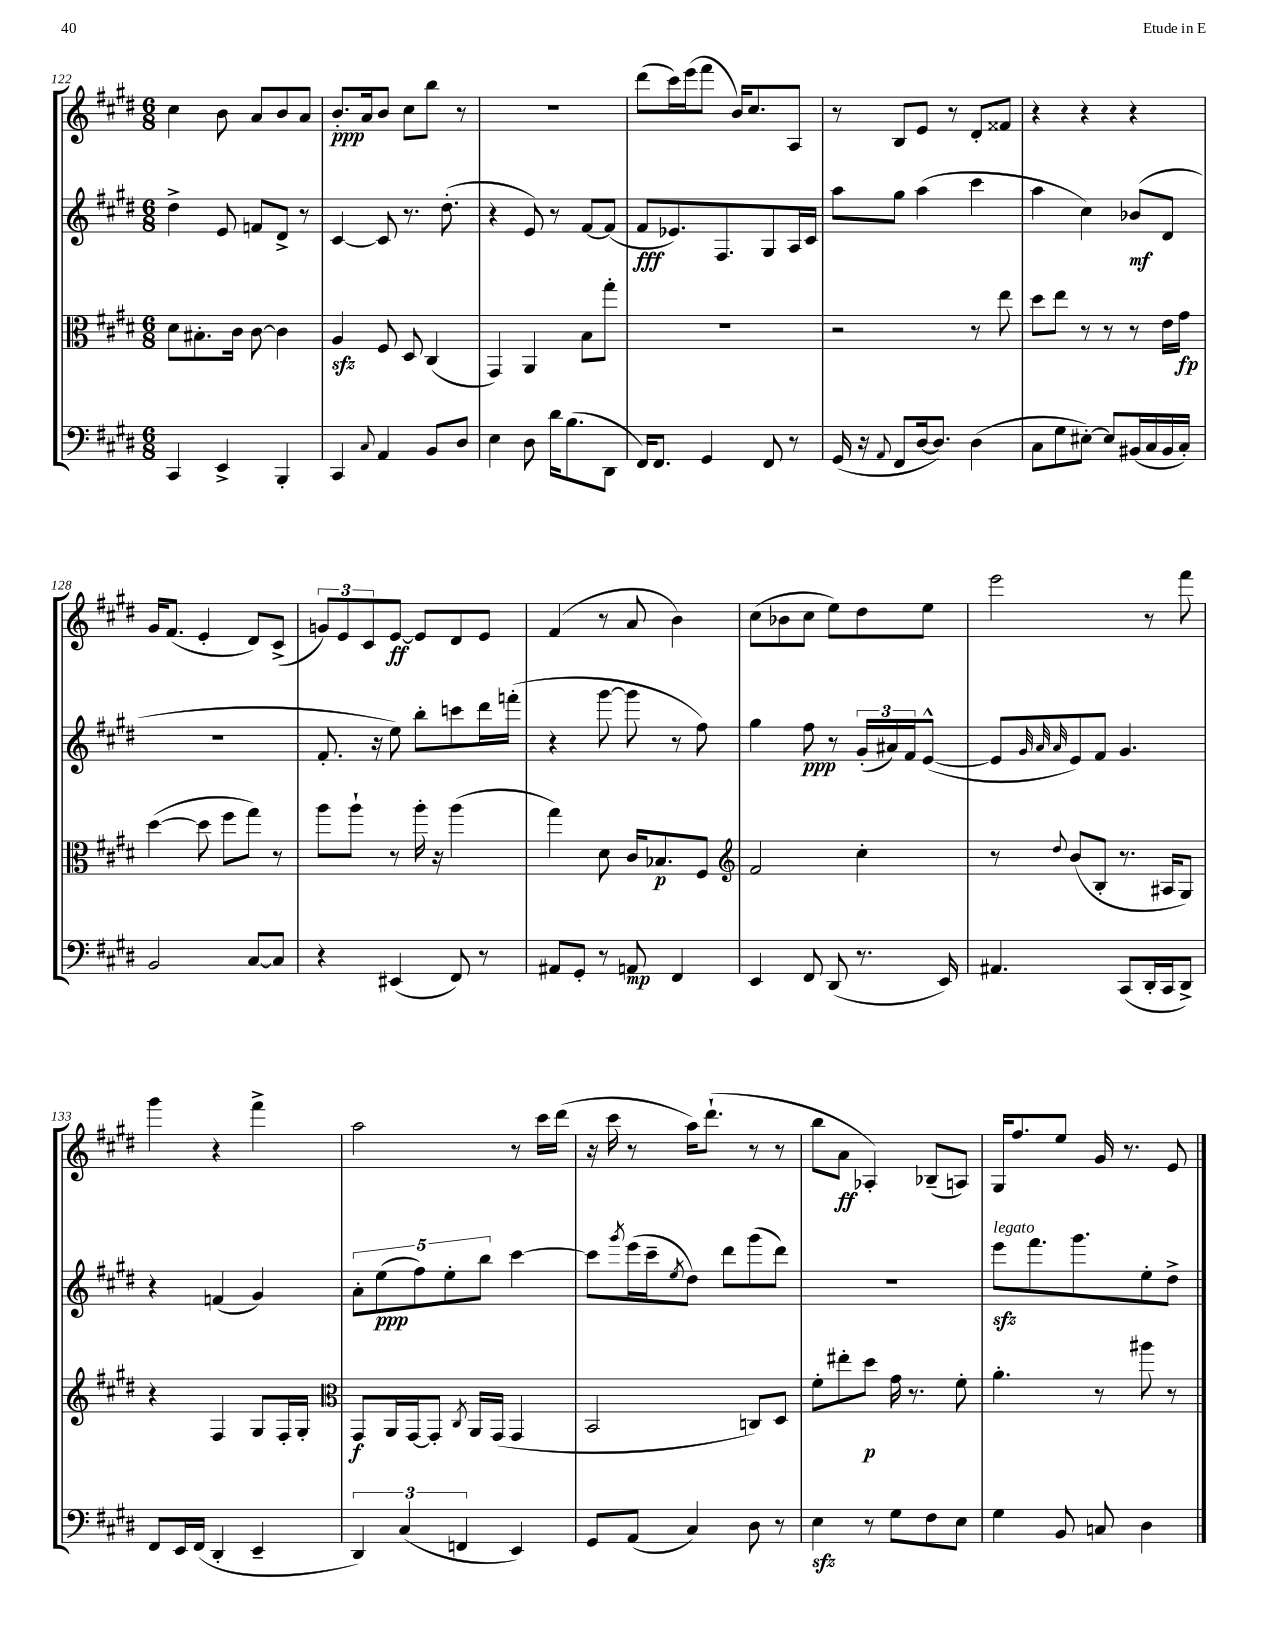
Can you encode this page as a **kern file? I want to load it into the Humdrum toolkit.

**kern	**dynam	**kern	**dynam	**kern	**dynam	**kern	**dynam
*part4	*part4	*part3	*part3	*part2	*part2	*part1	*part1
*staff4	*staff4	*staff3	*staff3	*staff2	*staff2	*staff1	*staff1
*clefF4	*	*clefC3	*	*clefG2	*	*clefG2	*
*k[f#c#g#d#]	*	*k[f#c#g#d#]	*	*k[f#c#g#d#]	*	*k[f#c#g#d#]	*
*M6/8	*	*M6/8	*	*M6/8	*	*M6/8	*
=122	=122	=122	=122	=122	=122	=122	=122
4CC#/	.	8d#\L	.	4dd#^\	.	4cc#\	.
.	.	8.B#X'\	.	.	.	.	.
4EE^/	.	.	.	8e/	.	8b\	.
.	.	16c#\Jk	.	.	.	.	.
.	.	[8c#\	.	8fn/L	.	8a/L	.
4BBB'/	.	4c#\]	.	8d#^/J	.	8b/	.
.	.	.	.	8r	.	8a/J	.
=123	=123	=123	=123	=123	=123	=123	=123
4CC#/	.	4Azz/	.	[4c#/	.	8.b'/L	ppp
.	.	.	.	.	.	16a/k	.
8qqC#/	.	.	.	.	.	.	.
4AA/	.	8F#/	.	8c#/]	.	8b/J	.
.	.	8D#/	.	8.r	.	8cc#\L	.
8BB/L	.	(4C#/	.	.	.	8bb\J	.
.	.	.	.	(8.dd#'\	.	.	.
8D#/J	.	.	.	.	.	8r	.
=124	=124	=124	=124	=124	=124	=124	=124
4E\	.	4GG#/)	.	4r	.	2.r	.
8D#\	.	4AA/	.	8e/)	.	.	.
16d#\KL	.	.	.	8r	.	.	.
(8.B\	.	.	.	.	.	.	.
.	.	8B\L	.	[8f#/L	.	.	.
8DD#\J	.	8gg#'\J	.	(8f#/J]	.	.	.
=125	=125	=125	=125	=125	=125	=125	=125
16FF#/KL)	.	2.r	.	8f#/L	fff	(8ddd#\L	.
8.FF#/J	.	.	.	.	.	.	.
.	.	.	.	8.e-X/)	.	16ccc#\L)	.
.	.	.	.	.	.	(16eee\J	.
4GG#/	.	.	.	.	.	8fff#\J	.
.	.	.	.	8.F#/	.	.	.
.	.	.	.	.	.	16b/KL)	.
.	.	.	.	.	.	8.cc#/	.
8FF#/	.	.	.	8G#/	.	.	.
8r	.	.	.	16A/L	.	8A/J	.
.	.	.	.	16c#/JJ	.	.	.
=126	=126	=126	=126	=126	=126	=126	=126
(16GG#/	.	2r	.	8aa\L	.	8r	.
16r	.	.	.	.	.	.	.
8qqAA/	.	.	.	.	.	.	.
8FF#/L	.	.	.	8gg#\J	.	8B/L	.
[16D#/k	.	.	.	(4aa\	.	8e/J	.
8.D#/J])	.	.	.	.	.	.	.
.	.	.	.	.	.	8r	.
(4D#\	.	8r	.	4ccc#\	.	8d#'/L	.
.	.	8ee\	.	.	.	8f##X/J	.
=127	=127	=127	=127	=127	=127	=127	=127
8C#\L	.	8dd#\L	.	4aa\	.	4r	.
8G#\	.	8ee\J	.	.	.	.	.
[8E#X'\J)	.	8r	.	4cc#\)	.	4r	.
8E#/L]	.	8r	.	.	.	.	.
(16BB#X/L	.	8r	.	(8b-X/L	mf	4r	.
16C#/	.	.	.	.	.	.	.
16BB#/	.	16e\LL	.	8d#/J	.	.	.
16C#'/JJ)	.	16g#\JJ	fp	.	.	.	.
!!LO:LB:g=z
=128	=128	=128	=128	=128	=128	=128	=128
2BB/	.	([4dd#\	.	2.r	.	16g#/KL	.
.	.	.	.	.	.	(8.f#/J	.
.	.	8dd#\]	.	.	.	4e'/	.
.	.	8ff#\L	.	.	.	.	.
[8C#/L	.	8gg#\J)	.	.	.	8d#/L)	.
8C#/J]	.	8r	.	.	.	(8c#^/J	.
=129	=129	=129	=129	=129	=129	=129	=129
4r	.	8aa\L	.	8.f#'/	.	12gn/L)	.
.	.	.	.	.	.	12e/	.
.	.	8aa`\J	.	.	.	.	.
.	.	.	.	.	.	12c#/	.
.	.	.	.	16r	.	.	.
(4EE#X/	.	8r	.	8ee\)	.	[8e/J	ff
.	.	16aa'\	.	8bb'\L	.	8e/L]	.
.	.	16r	.	.	.	.	.
8FF#/)	.	(4aa\	.	8cccn\	.	8d#/	.
8r	.	.	.	16ddd#\L	.	8e/J	.
.	.	.	.	(16fffn'\JJ	.	.	.
=130	=130	=130	=130	=130	=130	=130	=130
8AA#X/L	.	4gg#\)	.	4r	.	(4f#/	.
8GG#'/J	.	.	.	.	.	.	.
8r	.	8d#\	.	[8ggg#\	.	8r	.
8AAn/	mp	16c#/KL	.	8ggg#\]	.	8a/	.
.	.	8.B-X/	p	.	.	.	.
4FF#/	.	.	.	8r	.	4b\)	.
.	.	8F#/J	.	8ff#\)	.	.	.
=131	=131	=131	=131	=131	=131	=131	=131
*	*	*clefG2	*	*	*	*	*
4EE/	.	2f#/	.	4gg#\	.	(8cc#\L	.
.	.	.	.	.	.	8b-X\	.
8FF#/	.	.	.	8ff#\	ppp	8cc#\J	.
(8DD#/	.	.	.	8r	.	8ee\L)	.
8.r	.	4cc#'\	.	(24g#'/LL	.	8dd#\	.
.	.	.	.	24a#X/)	.	.	.
.	.	.	.	24f#/J	.	.	.
.	.	.	.	([8e^^/J	.	8ee\J	.
16EE/)	.	.	.	.	.	.	.
=132	=132	=132	=132	=132	=132	=132	=132
4.AA#X/	.	8r	.	8e/L]	.	2eee\	.
.	.	.	.	32qqg#/	.	.	.
.	.	.	.	32qqa/	.	.	.
.	.	8qqdd#/	.	32qqa/	.	.	.
.	.	(8b/L	.	8e/)	.	.	.
.	.	8B'/J	.	8f#/J	.	.	.
(8CC#/L	.	8.r	.	4.g#/	.	.	.
16DD#'/L	.	.	.	.	.	8r	.
16CC#/J	.	16A#X/KL	.	.	.	.	.
8DD#^/J)	.	8G#/J)	.	.	.	8fff#\	.
!!LO:LB:g=z
=133	=133	=133	=133	=133	=133	=133	=133
8FF#/L	.	4r	.	4r	.	4ggg#\	.
16EE/L	.	.	.	.	.	.	.
(16FF#/JJ	.	.	.	.	.	.	.
4DD#'/	.	4F#/	.	(4fn/	.	4r	.
4EE~/	.	8G#/L	.	4g#/)	.	4fff#^\	.
.	.	16F#'/L	.	.	.	.	.
.	.	16G#'/JJ	.	.	.	.	.
=134	=134	=134	=134	=134	=134	=134	=134
*	*	*clefC3	*	*	*	*	*
6DD#/)	.	8GG#/L	f	10a'\L	.	2aa\	.
.	.	.	.	(10ee\	ppp	.	.
.	.	16AA/L	.	.	.	.	.
(6C#/	.	.	.	.	.	.	.
.	.	[16GG#/J	.	.	.	.	.
.	.	.	.	10ff#\)	.	.	.
.	.	8GG#'/J]	.	.	.	.	.
.	.	.	.	10ee'\	.	.	.
6FFn/	.	.	.	.	.	.	.
.	.	8qC#/	.	.	.	.	.
.	.	16AA/LL	.	.	.	.	.
.	.	.	.	10bb\J	.	.	.
.	.	(16GG#/JJ	.	.	.	.	.
4EE/)	.	4GG#/	.	[4ccc#\	.	8r	.
.	.	.	.	.	.	16ccc#\LL	.
.	.	.	.	.	.	(16ddd#\JJ	.
=135	=135	=135	=135	=135	=135	=135	=135
8GG#/L	.	2BB/	.	8ccc#\L]	.	16r	.
.	.	.	.	.	.	16ccc#\	.
.	.	.	.	8qggg#/	.	.	.
(8AA/J	.	.	.	(16eee\L	.	8r	.
.	.	.	.	16ccc#~\J	.	.	.
.	.	.	.	8qee/	.	.	.
4C#/)	.	.	.	8dd#\J)	.	16aa\KL)	.
.	.	.	.	.	.	(8.ddd#`\J	.
.	.	.	.	8ddd#\L	.	.	.
8D#\	.	8Cn/L)	.	(8ggg#\	.	8r	.
8r	.	8D#/J	.	8ddd#\J)	.	8r	.
=136	=136	=136	=136	=136	=136	=136	=136
4Ezz\	.	8f#'\L	.	2.r	.	8bb\L	.
.	.	8ee#X'\	.	.	.	8a\J	ff
8r	.	8dd#\J	p	.	.	4A-X'/)	.
8G#\L	.	16g#\	.	.	.	.	.
.	.	8.r	.	.	.	.	.
8F#\	.	.	.	.	.	(8B-X~/L	.
8E\J	.	8f#'\	.	.	.	8An/J)	.
=137	=137	=137	=137	=137	=137	=137	=137
!	!	!	!	!LO:TX:a:i:t=legato	!	!	!
4G#\	.	4.a'\	.	8eeezz\L	.	16G#/KL	.
.	.	.	.	.	.	8.ff#/	.
.	.	.	.	8.fff#\	.	.	.
8BB/	.	.	.	.	.	8ee/J	.
.	.	.	.	8.ggg#\	.	.	.
8Cn/	.	8r	.	.	.	16g#/	.
.	.	.	.	.	.	8.r	.
4D#\	.	8aa#X\	.	8ee'\	.	.	.
.	.	8r	.	8dd#^\J	.	8e/	.
==	==	==	==	==	==	==	==
*-	*-	*-	*-	*-	*-	*-	*-
